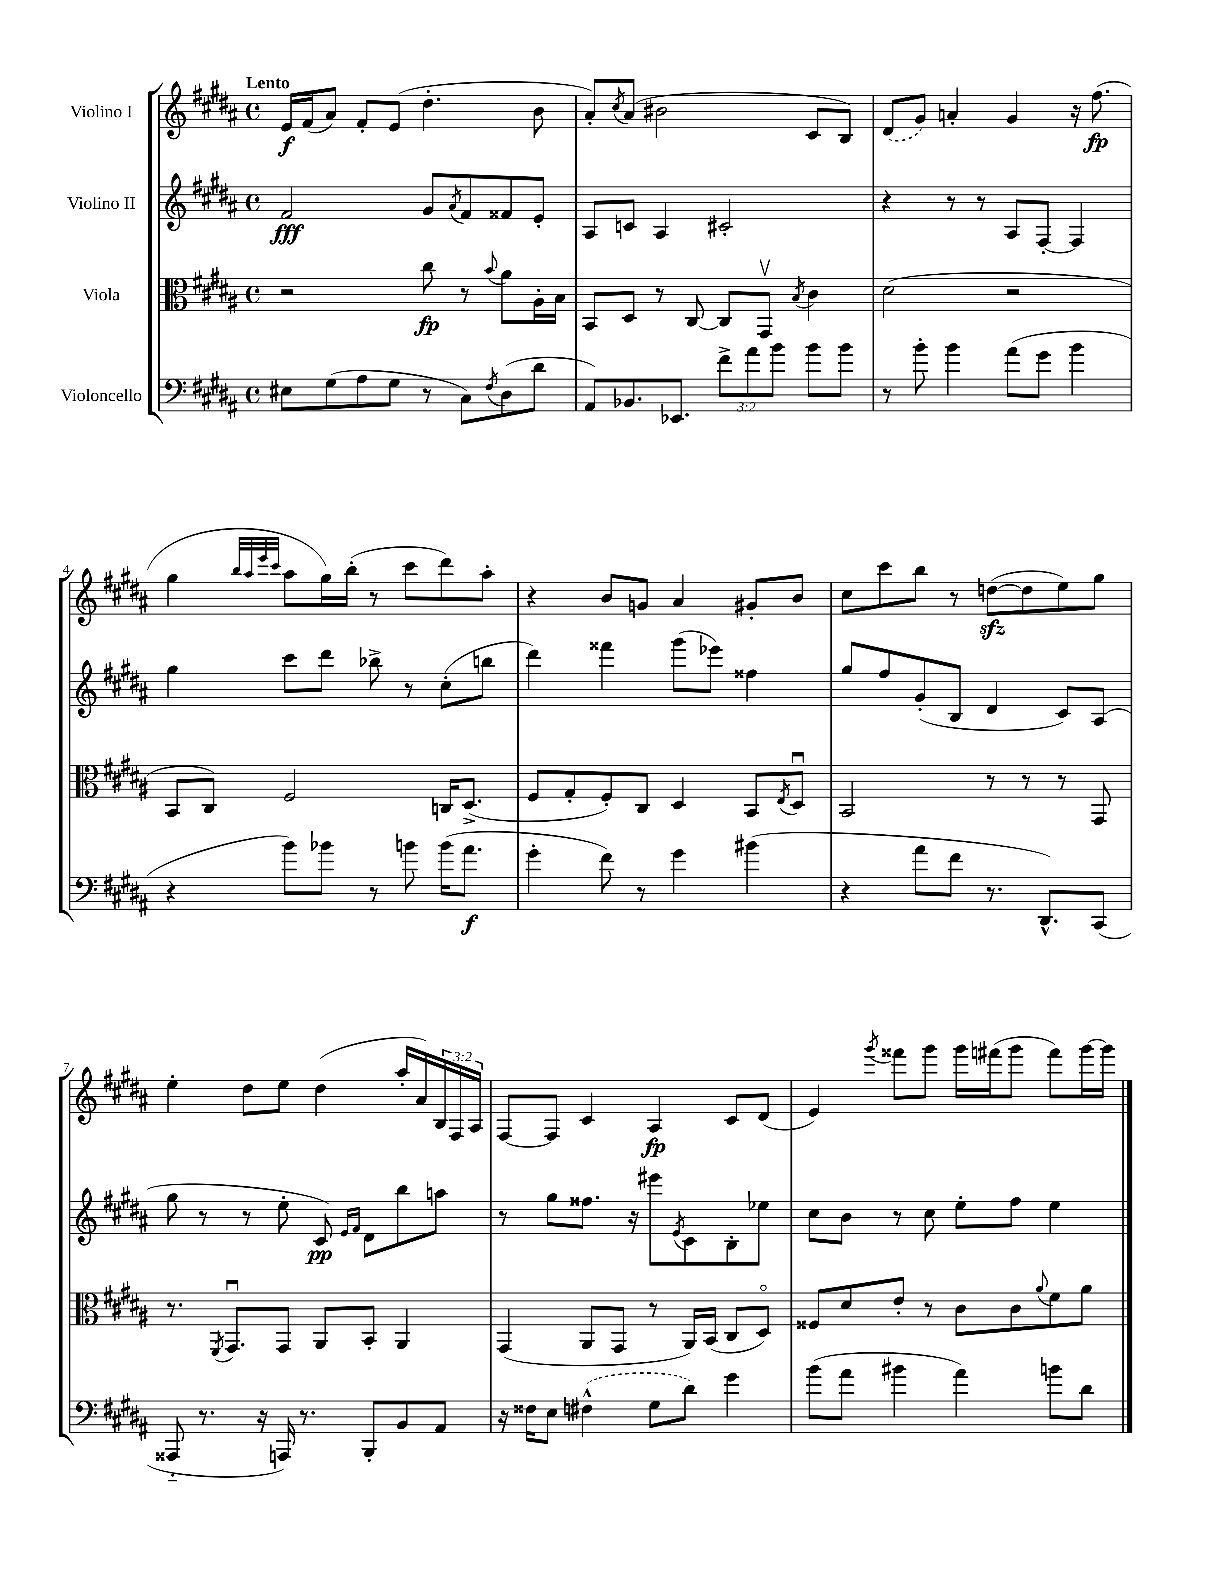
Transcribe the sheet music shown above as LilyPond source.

<<
\new StaffGroup <<
\new Staff = "s0" \with { instrumentName = "Violino I" } {
    \clef treble \key b \major \defaultTimeSignature \time 4/4 \override Staff.TupletNumber.text = #tuplet-number::calc-fraction-text \tempo "Lento"
    e'16\f fis'16( ais'8) fis'8-. e'8( dis''4.-. b'8 |
    ais'8-.) \acciaccatura { cis''8 } ais'8( bis'2 cis'8 b8) |
    \once \slurDashed dis'8( gis'8) a'4-. gis'4 r16 fis''8.\fp( |
    gis''4 \grace { b''32 ais''32 e'''32 cis'''32 } ais''8 gis''16) b''16-.( r8 cis'''8 dis'''8) ais''8-. |
    r4 b'8 g'8 ais'4 gis'8-. b'8 |
    cis''8 cis'''8 b''8 r8 d''8~\sfz( d''8 e''8) gis''8 |
    e''4-. dis''8 e''8 dis''4( ais''16-. ais'16) \tuplet 3/2 { b16 fis16 ais16 } |
    fis8~ fis8 cis'4 ais4\fp cis'8 dis'8( |
    e'4) \acciaccatura { gis'''8 } fisis'''8 gis'''8 gis'''16 fis'''16( gis'''8 fis'''8) gis'''16~ gis'''16 \bar "|." |
}
\new Staff = "s1" \with { instrumentName = "Violino II" } {
    \clef treble \key b \major \defaultTimeSignature \time 4/4
    fis'2\fff gis'8 \acciaccatura { ais'8 } fis'8 fisis'8 e'8-. |
    ais8 c'8 ais4 cis'2-. |
    r4 r8 r8 ais8 fis8~-. fis4 |
    gis''4 cis'''8 dis'''8 bes''8-> r8 cis''8-.( b''8 |
    dis'''4) fisis'''4 gis'''8( ees'''8) fisis''4 |
    gis''8 fis''8 gis'8-.( b8 dis'4 cis'8) ais8( |
    gis''8 r8 r8 e''8-. cis'8\pp) \grace { e'16 fis'16 } dis'8 b''8 a''8 |
    r8 gis''8 fisis''8. r16 eis'''8 \acciaccatura { e'8 } cis'8 b8-. ees''8 |
    cis''8 b'8 r8 cis''8 e''8-. fis''8 e''4 \bar "|." |
}
\new Staff = "s2" \with { instrumentName = "Viola" } {
    \clef alto \key b \major \defaultTimeSignature \time 4/4
    r2 cis''8\fp r8 \appoggiatura { b'8 } ais'8 ais16-. b16 |
    b,8 dis8 r8 cis8~ cis8 gis,8\upbow \acciaccatura { b8 } cis'4 |
    dis'2( r2 |
    b,8 cis8) fis2 c16 dis8.->( |
    fis8 gis8-. fis8-.) cis8 dis4 b,8 \acciaccatura { e8 } dis8\downbow |
    b,2 r8 r8 r8 gis,8 |
    r8. \acciaccatura { fis,8 } gis,8.\downbow gis,8 ais,8 b,8-. ais,4 |
    gis,4( ais,8 gis,8 r8 ais,16) b,16( cis8 dis8\flageolet) |
    fisis8 dis'8 e'8-. r8 cis'8 cis'8 \appoggiatura { ais'8 } fis'8 ais'8 \bar "|." |
}
\new Staff = "s3" \with { instrumentName = "Violoncello" } {
    \clef bass \key b \major \defaultTimeSignature \time 4/4 \override Staff.TupletNumber.text = #tuplet-number::calc-fraction-text
    eis8 gis8( ais8 gis8 r8 cis8) \acciaccatura { fis8 } dis8( dis'8 |
    ais,8) bes,8. ees,8. \tuplet 3/2 { fis'8-> ais'8 b'8 } b'8 b'8 |
    r8 b'8-. b'4 ais'8( gis'8 b'4 |
    r4 b'8) bes'8 r8 b'8 b'16( ais'8.\f |
    gis'4-. fis'8) r8 gis'4 bis'4( |
    r4 ais'8 fis'8 r8. dis,8.-^) cis,8( |
    aisis,,8-_ r8. r16 a,,16) r8. b,,8-. b,8 ais,8 |
    r16 fisis16 e8 \once \slurDashed fis4-^( gis8 dis'8) gis'4 |
    b'8( ais'8 bis'4 ais'4) b'8 dis'8 \bar "|." |
}
>>
>>
